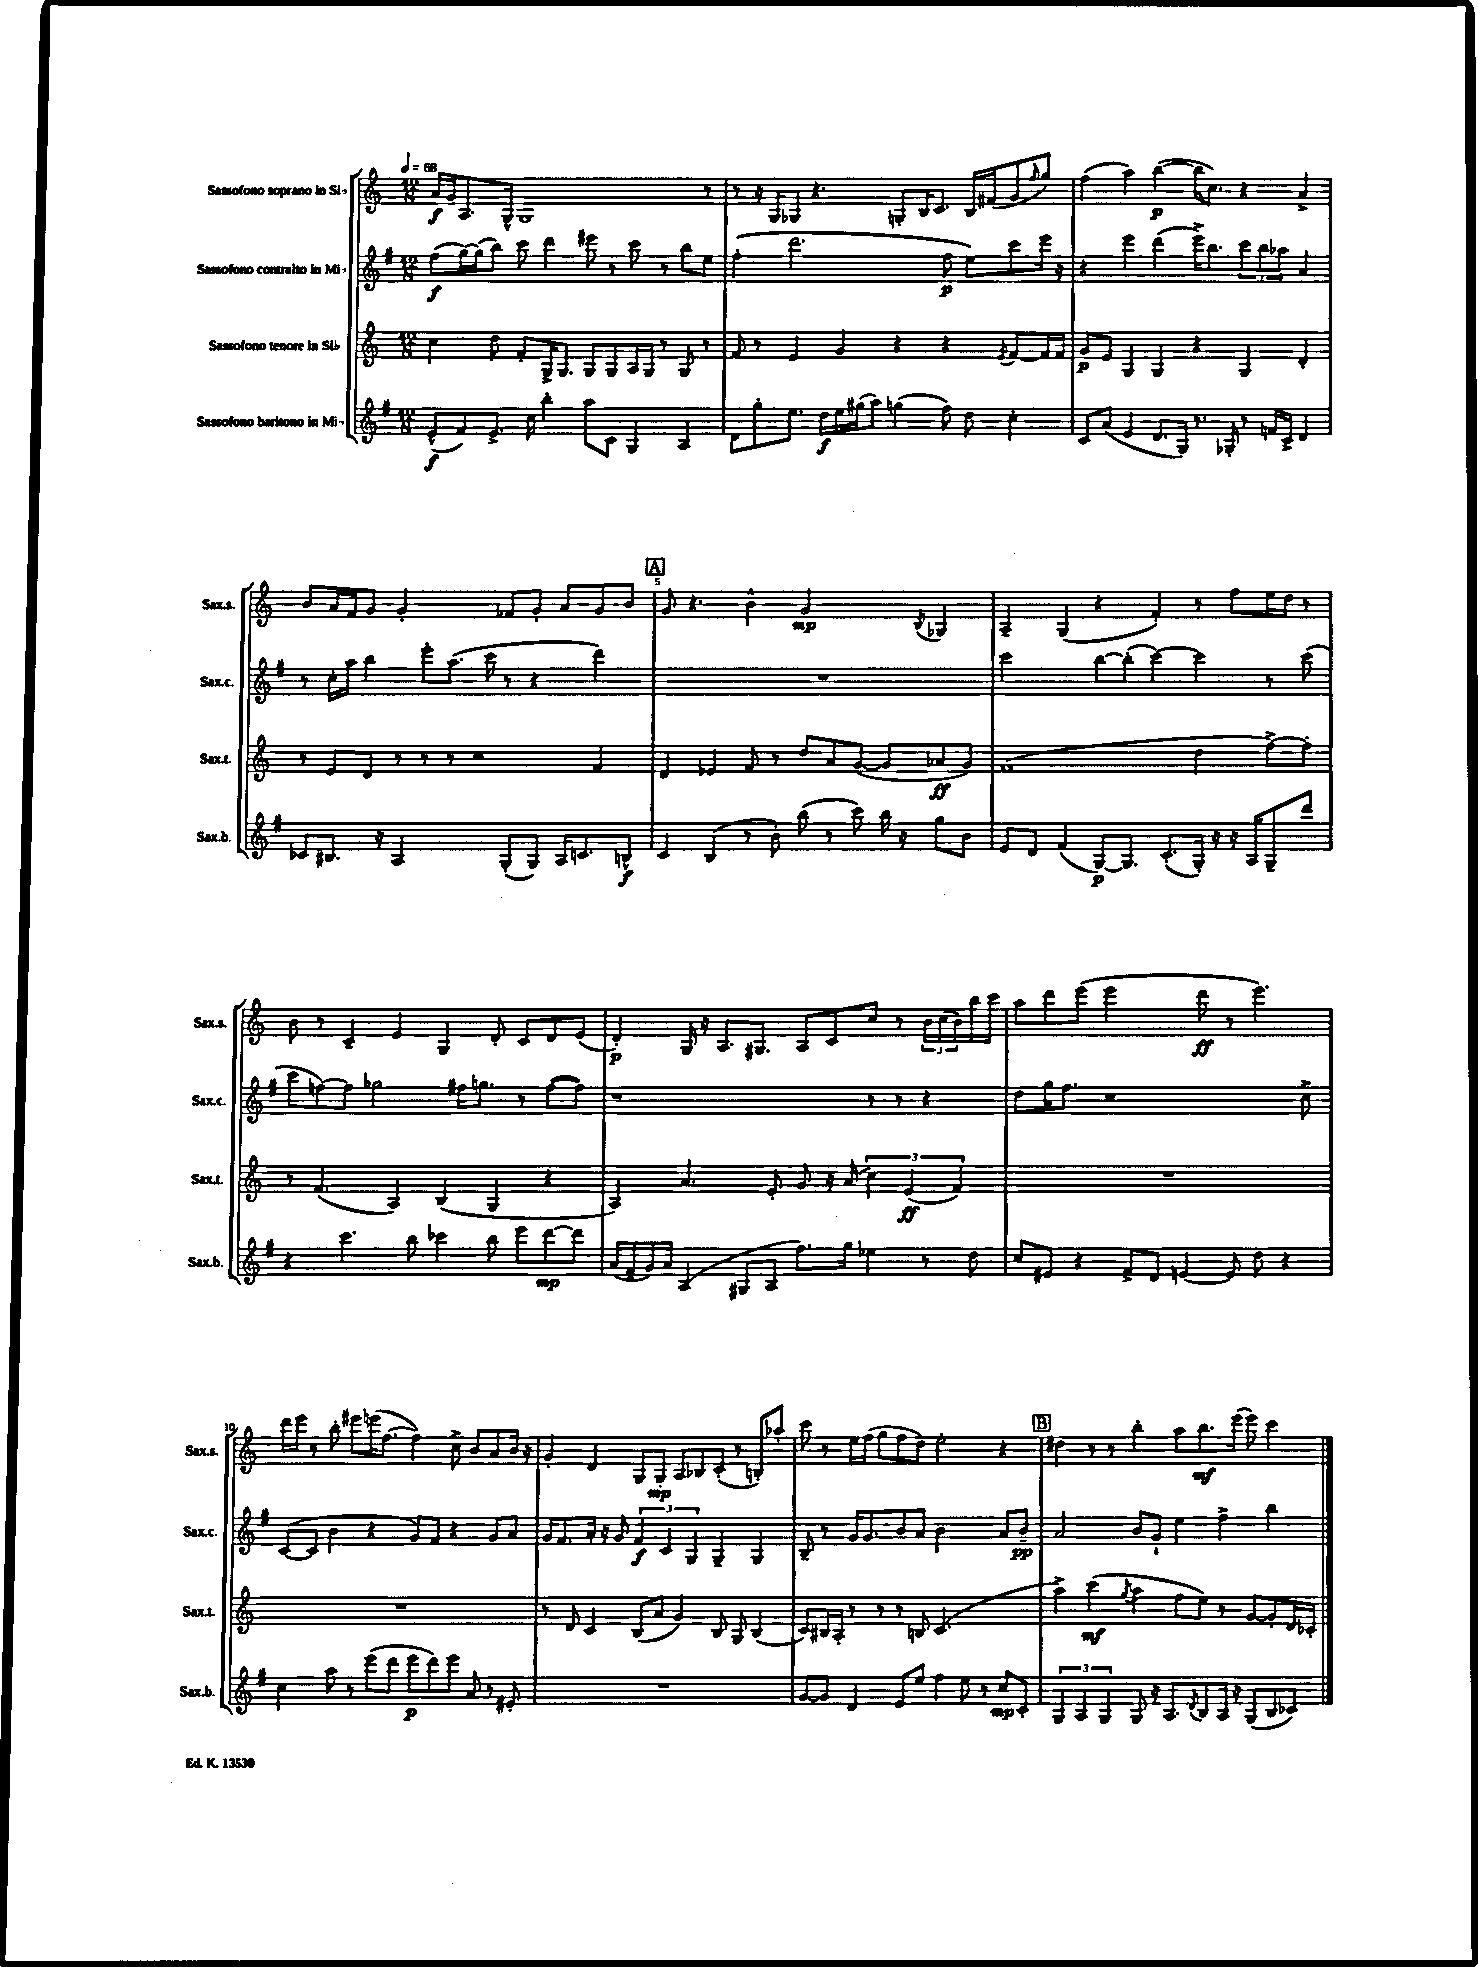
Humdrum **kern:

**kern	**kern	**kern	**kern
*staff4	*staff3	*staff2	*staff1
*clefG2	*clefG2	*clefG2	*clefG2
*k[f#]	*k[]	*k[f#]	*k[]
*M12/8	*M12/8	*M12/8	*M12/8
*MM68	*MM68	*MM68	*MM68
(8e^^	4cc	(8ff#	16a
.	.	.	16g
8f#)	.	[16gg)	8.A
.	.	(16gg]	.
8.e^	8dd	8bb)	.
.	.	.	16G^^
.	8f'	8ccc	1G
16cc	.	.	.
4bb'	16G^	4ddd	.
.	8.G	.	.
8aa	8G	8eee#	.
8c	8G	8r	.
4G	16A	8ccc	.
.	16G	.	.
.	8r	8r	.
4A	8G	8bb	.
.	8r	8ee	8r
=	=	=	=
8d	8f	(4ff#'	8r
8gg'	8r	.	16r
.	.	.	16G
8.ee	4e	2.ddd	8G-
.	.	.	4.r
16dd	.	.	.
16ee	4g	.	.
(16gg#	.	.	.
8aa)	.	.	.
(4gg	4r	.	8G'
.	.	.	16B
.	.	.	8.c
8ff#)	4r	8ff#	.
8dd	.	8ee)	16B
.	.	.	(16f#
.	8qe	.	.
4cc'	[8f	8ccc	8g
.	.	.	16qqff
.	16f]	16eee	8gg)
.	16f	16r	.
=	=	=	=
8c	8g	4r	(4ff
(8a	8e	.	.
4e	4G	4eee	4aa)
8.d	4G	(4ddd	([4bb
16G)	.	.	.
8.r	4r	16eee^)	16bb]
.	.	8.bb	8.cc)
16G-'	.	.	.
8r	4G	12ccc	4r
.	.	12bb	.
16f	.	.	.
.	.	12aa-	.
16c^	.	.	.
4d	4d'	4a	4a^
=	=	=	=
8c-	8r	8r	8b
8.B#	8e	16cc'	16a
.	.	16aa	16f
.	8d	4bb	8g
16r	.	.	.
2A	8r	.	2g'
.	8r	8eee'	.
.	8r	(8.aa	.
.	2r	.	.
.	.	16ccc	.
(8G'	.	8r	8f-
8G)	.	4r	8g'
16A	.	.	8a
8.c	.	.	.
.	4f	4ddd)	8g
8B^^	.	.	8b
=	=	=	=
4c	4d	1.r	8g
.	.	.	4.r
(4B	4e-	.	.
8r	8f	.	4b^^
8b')	8r	.	.
(8bb	8dd	.	2g
8r	8a	.	.
8ccc)	([8g	.	.
16bb	8g]	.	.
16r	.	.	.
.	.	.	8qB
8gg	8a-	.	4G-
8b	8g)	.	.
=	=	=	=
8e	(1f	2ccc	4A~
8d	.	.	.
(4f#	.	.	(4G
[8G)	.	[8bb	4r
8.G]	.	(8bb']	.
.	.	[4ccc)	4f')
(8.c'	.	.	.
16G')	4dd	4ccc]	8r
16r	.	.	.
16r	.	.	8ff
16A	.	.	.
8G~	[8ff^)	8r	16ee
.	.	.	16dd
8ddd	8ff']	(8ccc	8r
=	=	=	=
4r	8r	8ccc	8b
.	(4.f	[8ff)	8r
4.ccc	.	8ff]	4c~
.	.	2gg-	.
.	4A)	.	4e
8bb	.	.	.
4ccc-	(4B	.	4G
.	.	16ff#	.
.	.	8.gg	.
8bb	4G	.	8d'
8eee	.	8r	8c
[8ddd	4r	([8ff#	8d
8ddd]	.	8ff#])	(8e
=	=	=	=
(16a	4A)	1r	4d')
16f#~	.	.	.
16g)	.	.	.
16a	.	.	.
(4A	4.a	.	16G
.	.	.	16r
.	.	.	8.A
8G#	.	.	.
.	.	.	8.G#
8A	8e'	.	.
8.ff#)	8g	.	8A
.	16r	.	8c
16gg	(16a	.	.
4ee-	6cc)	8r	8cc
.	.	8r	8r
.	(6e	.	.
8r	.	4r	24b
.	.	.	(24cc
.	6f)	.	24b)
8dd	.	.	16bb
.	.	.	16ccc
=	=	=	=
8cc	1.r	8dd	8aa
8e#	.	16gg	8ddd
.	.	8.ff#	.
4r	.	.	(8eee
.	.	1r	2eee
8f#^	.	.	.
8d	.	.	.
[4e	.	.	.
.	.	.	8ddd
8e]	.	.	8r
8dd	.	.	4.eee)
4r	.	.	.
.	.	8cc^	.
=	=	=	=
4cc	1.r	([8c	16ddd
.	.	.	16eee
.	.	8c]	8r
8aa	.	4b	8bb'
8r	.	.	8eee#
(8eee	.	4r	(16eee
.	.	.	[8.ff
8ddd	.	.	.
8eee	.	8g)	4ff])
8ddd)	.	8f#	.
8eee	.	4r	8cc^
8a	.	.	8b
8r	.	8g	8a
8e#'	.	8a	16b
.	.	.	16r
=	=	=	=
1.r	8r	16g	4g'
.	.	8.f#	.
.	8d	.	.
.	4c	16a'	4d
.	.	16r	.
.	.	8g	.
.	(8B	6f#	8G
.	8a	.	8G'
.	.	6c	.
.	4g)	.	8A
.	.	6G	.
.	.	.	8B-
.	8B	4G~	(8c'
.	8G	.	8r
.	(4B	4G	8B')
.	.	.	8aa-'
=	=	=	=
[8g	8c)	8B~	8ccc
8g]	16B#	8r	8r
.	16A'	.	.
4d	8r	16g	16ee
.	.	8.g	(16ff
.	8r	.	8gg
8e	8r	8b	8ff
8ee	8B	8a	8dd)
4ff#	(2.c	2b	2ee'
8ee	.	.	.
8r	.	.	.
8cc	.	8a	4r
8c'	.	8b~	.
=	=	=	=
6G	4aa^)	2a	4dd#
6A	.	.	.
.	(4ccc	.	8r
6G	.	.	.
.	.	.	8r
.	8qgg	.	.
8G	4aa	8b	4bb'
16r	.	8g`	.
8.A	.	.	.
.	8ff	4ee	8aa
8qd	.	.	.
8B	8ee)	.	8.bb
16A	8r	4ff#^	.
16r	.	.	(16eee
(8G	[8g	.	8eee)
8B	8g']	4bb	4ccc
8c-)	16d	.	.
.	16c-'	.	.
==	==	==	==
*-	*-	*-	*-
